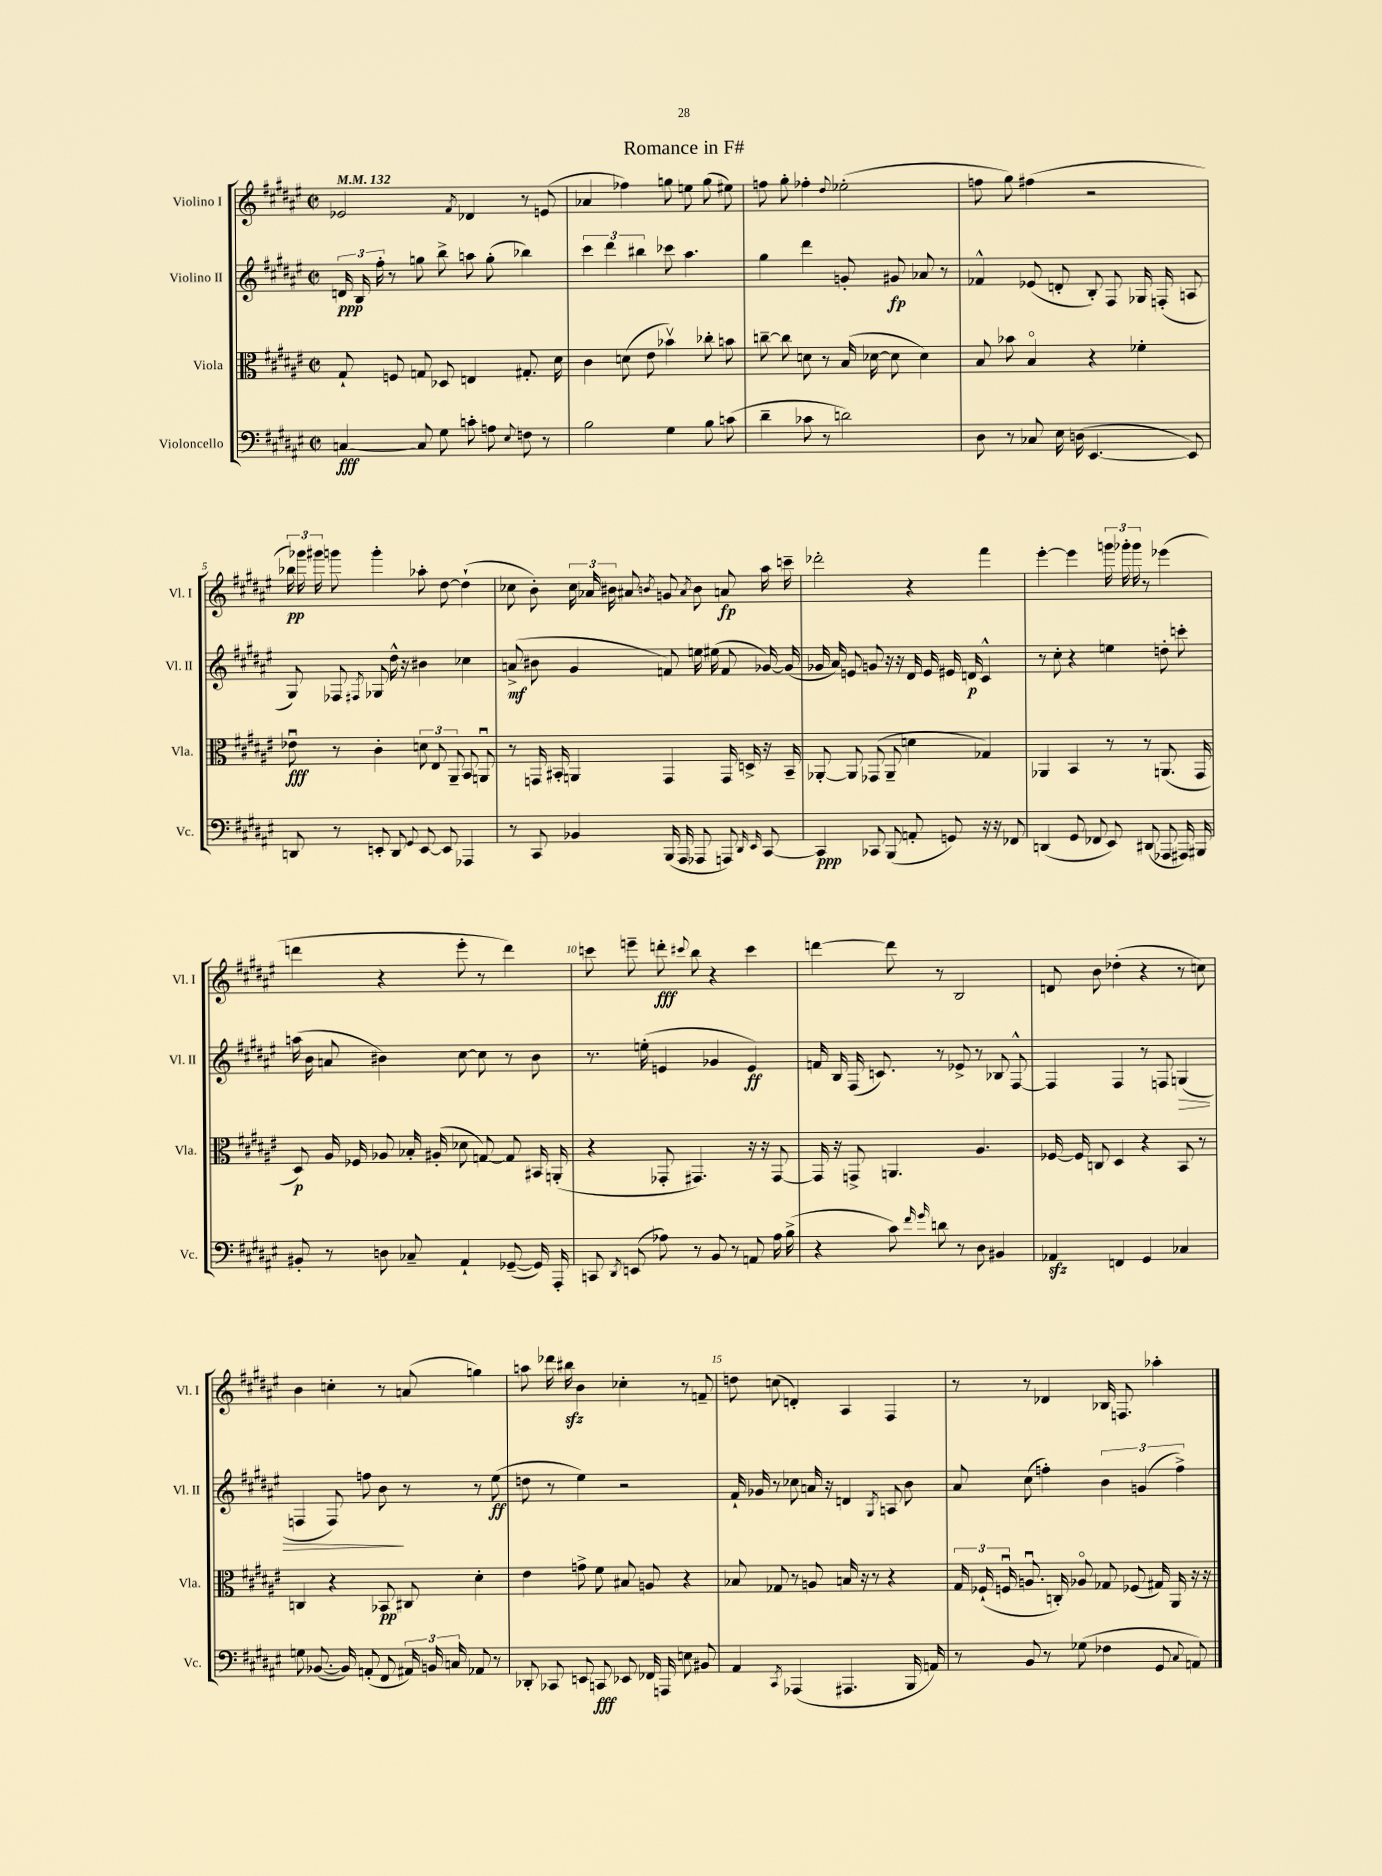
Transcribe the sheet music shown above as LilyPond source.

\header { title = "Romance in F#" }
<<
\new StaffGroup <<
\new Staff = "s0" \with { instrumentName = "Violino I" shortInstrumentName = "Vl. I" } {
    \clef treble \key fis \major \defaultTimeSignature \time 2/2 \tempo 4 = 132
    \autoBeamOff ees'2 \acciaccatura { fis'8 } des'4 r8 e'8( |
    aes'4 fes''4) g''8 e''8 g''8( eis''8) |
    f''8 gis''8-. fes''4-. \appoggiatura { dis''8 } ees''2-.( |
    f''8 gis''8) fis''4( r2 |
    \tuplet 3/2 { bes''16\pp) ges'''16 gis'''16 } g'''8 g'''4-. aes''8-. dis''8~ dis''4-!( |
    ces''8 b'8-.) \tuplet 3/2 { ces''16 aes'16 bis'16 } ais'8 \acciaccatura { b'8 } g'8 \acciaccatura { ais'8 } b'8 a'8\fp ais''16 c'''16-- |
    des'''2-. r4 fis'''4 |
    eis'''4~-. eis'''4 \tuplet 3/2 { g'''16 ges'''16-. ges'''16 } r8 ees'''4( |
    d'''4 r4 eis'''8-. r8 d'''4) |
    c'''8 e'''8-- d'''8-.\fff \appoggiatura { cis'''8 } b''8 r4 cis'''4 |
    d'''4~ d'''8 r8 b2 |
    d'8 b'8 des''4-.( r4 r8 c''8) |
    b'4 c''4-. r8 a'8( g''4) |
    a''8 des'''16 bis''16\sfz b'4 ces''4-. r8 f'8-- |
    d''8 c''8( d'4-.) ais4 fis4 |
    r8 r8 des'4 bes16 f8. aes''4-. \bar "|." |
}
\new Staff = "s1" \with { instrumentName = "Violino II" shortInstrumentName = "Vl. II" } {
    \clef treble \key fis \major \defaultTimeSignature \time 2/2
    \autoBeamOff \tuplet 3/2 { d'16\ppp b16 fis''16-. } r8 g''8 b''8-> a''8 g''8-.( bes''4) |
    \tuplet 3/2 { cis'''4 dis'''4 bis''4 } ces'''8 ais''4. |
    gis''4 dis'''4 g'8-. gis'8\fp aes'8 r8 |
    fes'4-^ ees'8( d'8-. b8-.) fis8 ges16 f16-.( a8 |
    gis8) fes8 \acciaccatura { fis8 } ges8 dis''16-^ r16 bis'4 ces''4 |
    a'8->\mf( bis'8 gis'4 f'8) e''16 eis''16( f'8 ges'16~) ges'16( |
    ges'16 ais'16) e'8 g'8 r16 r16 dis'16 e'16 eis'16 d'16\p cis'4-^ |
    r8 cis''8-. r4 e''4 d''8-. c'''8-. |
    a''16( b'16 a'8 bis'4) cis''8~ cis''8 r8 bis'8 |
    r8. e''16-.( e'4 ges'4 e'4\ff) |
    f'16 b16 fis16( c'8.) r8 ees'8-> r8 bes8 fis8~-^ |
    fis4 fis4 r8 f8 g4\>( |
    f4 f8) f''8 b'8\! r8 r8 eis''8\ff( |
    d''8 r8 eis''4) r2 |
    fis'16-! ges'16 r8 ces''8 a'16 r16 d'4 \acciaccatura { gis8 } a8 b'8 |
    ais'8 cis''8( f''4-.) \tuplet 3/2 { b'4 g'4( f''4->) } \bar "|." |
}
\new Staff = "s2" \with { instrumentName = "Viola" shortInstrumentName = "Vla." } {
    \clef alto \key fis \major \defaultTimeSignature \time 2/2
    \autoBeamOff gis8-! f8 g8 des8 e4 gis8.-. dis'16 |
    cis'4 d'8( eis'8 bes'4\upbow) ces''8-. b'8 |
    c''8~-- c''8 d'8 r8 b16( des'16~ des'8 des'4) |
    b8 bes'8 b4\flageolet r4 fes'4-. |
    ees'8\downbow\fff r8 cis'4-. \tuplet 3/2 { d'8 eis8 ais,8-- } b,8 a,8\downbow |
    r8 g,16 bis,16-. a,4 g,4 g,16 d16-> r16 bis,16-- |
    aes,8~-. aes,8 ges,8( aes,8-- d'4 ges4) |
    aes,4 b,4 r8 r8 a,8.( gis,16 |
    dis8\p) ais16 fes16 aes8 bes16-. ais16-.( des'8 g8~) g8 bis,16 a,16-.( |
    r4 ges,8-. gis,4.) r16 r16 gis,8~ |
    gis,16 r16 g,8-> a,4. ais4. |
    fes16~ fes16 c8 dis4 r4 b,8 r8 |
    c4 r4 bes,8\pp cis8 dis'4-. |
    eis'4 g'8-> fis'8 bis8 a8 r4 |
    bes8 ges8 r8 a8 b16 r16 r8 r4 |
    \tuplet 3/2 { gis16 fes16-!( f16\downbow } a8.\downbow c16-.) aes8\flageolet ges8 fes8( gis16) ais,16 r16 r16 \bar "|." |
}
\new Staff = "s3" \with { instrumentName = "Violoncello" shortInstrumentName = "Vc." } {
    \clef bass \key fis \major \defaultTimeSignature \time 2/2
    \autoBeamOff c4~\fff c8 gis8 c'8-. a8 \appoggiatura { eis8 } f8 r8 |
    b2 gis4 b8 c'8( |
    dis'4-- ces'8 r8 d'2) |
    dis8 r8 ces8 eis16 d16( eis,4.~ eis,8) |
    d,8 r8 e,8-. d,8 \appoggiatura { gis,8 } e,8~ e,8 aes,,4 |
    r8 cis,8 bes,4 b,,16( ais,,16 aes,,8 a,,8) \grace { dis,16 eis,16 } cis,8~ |
    cis,4\ppp ces,8 b,,8( a,8-. g,8) r16 r16 fes,8 |
    d,4( gis,8 fes,8 eis,8) dis,8( aes,,8 ais,,16) bis,,16 |
    bis,8-. r8 d8 ces8-- ais,4-! ges,8~--( ges,16) ais,,16-. |
    c,8 \acciaccatura { dis,8 } e,8( aes8) r8 b,8 r8 a,8 aes16 b16->( |
    r4 cis'8) \grace { fis'16 gis'16 } d'8 r8 dis8 bis,4 |
    aes,4\sfz f,4 gis,4 ces4 |
    g8 bes,8.~( bes,16) a,8-.( fis,8 \tuplet 3/2 { ais,16) b,16 c16 } aes,8 r8 |
    des,8-. ces,8 e,8 c,8\fff ees,8 fes,16 a,,16 e8 bis,8 |
    ais,4 \acciaccatura { cis,8 } aes,,4( ais,,4. b,,16 a,16) |
    r8 b,8 r8 ges8( fes4 gis,8 \appoggiatura { cis8 } a,8) \bar "|." |
}
>>
>>
\layout { \context { \Score \override BarNumber.break-visibility = ##(#f #t #t) barNumberVisibility = #(every-nth-bar-number-visible 5) } }
